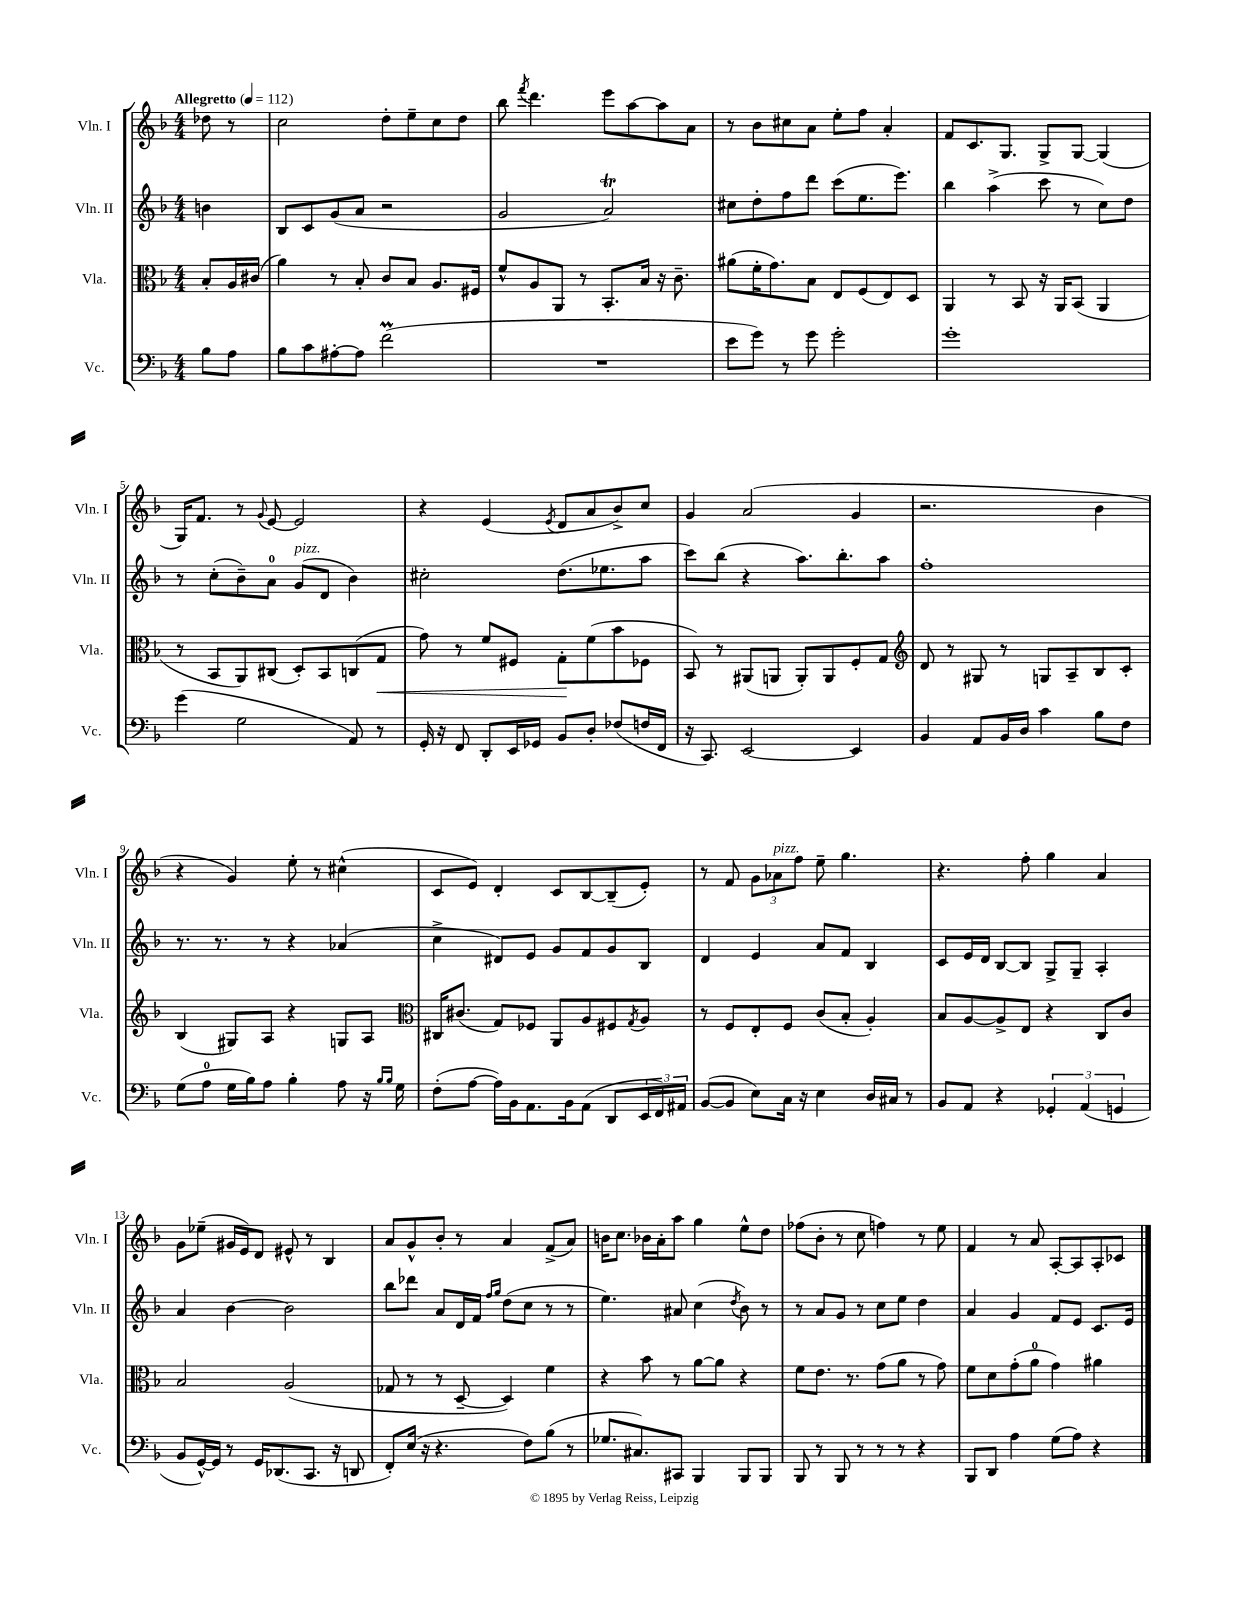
<<
\new StaffGroup <<
\new Staff = "s0" \with { instrumentName = "Vln. I" shortInstrumentName = "Vln. I" } {
    \clef treble \key f \major \numericTimeSignature \time 4/4 \partial 4 \tempo "Allegretto" 4 = 112
    des''8 r8 |
    c''2 d''8-. e''8-- c''8 d''8 |
    bes''8 \acciaccatura { f'''8 } d'''4. e'''8 a''8~ a''8 a'8 |
    r8 bes'8 cis''8 a'8 e''8-. f''8 a'4-. |
    f'8 c'8. g8. g8-> g8~ g4( |
    g16) f'8. r8 \appoggiatura { g'8 } e'8~ e'2 |
    r4 e'4( \acciaccatura { e'8 } d'8 a'8 bes'8->) c''8 |
    g'4 a'2( g'4 |
    r2. bes'4 |
    r4 g'4) e''8-. r8 cis''4-^( |
    c'8 e'8) d'4-. c'8 bes8~ bes8--( e'8-.) |
    r8 f'8 \tuplet 3/2 { g'8 aes'8^\markup { \italic "pizz." } f''8 } e''8-- g''4. |
    r4. f''8-. g''4 a'4 |
    g'8 ees''8--( gis'16 e'16) d'8 eis'8-^ r8 bes4 |
    a'8 g'8-^ bes'8-. r8 a'4 f'8->( a'8) |
    b'16 c''8. bes'16 a'16-. a''8 g''4 e''8-^ d''8 |
    fes''8( bes'8-. r8 c''8 f''4) r8 e''8 |
    f'4 r8 a'8 a8~-. a8 a8-. ces'8 \bar "|." |
}
\new Staff = "s1" \with { instrumentName = "Vln. II" shortInstrumentName = "Vln. II" } {
    \clef treble \key f \major \numericTimeSignature \time 4/4 \partial 4
    b'4 |
    bes8 c'8 g'8( a'8 r2 |
    g'2 a'2\trill) |
    cis''8 d''8-. f''8 d'''8 c'''8( e''8. e'''8.) |
    bes''4 a''4->( c'''8 r8 c''8) d''8 |
    r8 c''8-.( bes'8--) a'8-0 g'8^\markup { \italic "pizz." }( d'8 bes'4) |
    cis''2-. d''8.( ees''8. a''8 |
    c'''8) bes''8( r4 a''8.) bes''8.-. a''8 |
    f''1-. |
    r8. r8. r8 r4 aes'4( |
    c''4-> dis'8) e'8 g'8 f'8 g'8 bes8 |
    d'4 e'4 a'8 f'8 bes4 |
    c'8 e'16 d'16 bes8~ bes8 g8-> g8-- a4-. |
    a'4 bes'4~ bes'2 |
    bes''8 des'''8 a'8 d'16 f'16 \grace { f''16 g''16 } d''8( c''8 r8 r8 |
    e''4.) ais'8 c''4( \acciaccatura { d''8 } bes'8) r8 |
    r8 a'8 g'8 r8 c''8 e''8 d''4 |
    a'4 g'4 f'8 e'8 c'8. e'16 \bar "|." |
}
\new Staff = "s2" \with { instrumentName = "Vla." shortInstrumentName = "Vla." } {
    \clef alto \key f \major \numericTimeSignature \time 4/4 \partial 4
    bes8-. a16 cis'16( |
    a'4) r8 bes8-. c'8 bes8 a8. fis16 |
    f'8-^ a8 a,8 r8 bes,8.-. bes16 r16 c'8.-- |
    ais'8( f'16-. g'8.) bes8 e8 f8( e8) d8 |
    a,4 r8 bes,8 r16 a,16 bes,8( a,4 |
    r8 bes,8 a,8) cis8( d8-.) bes,8 c8( g8\< |
    g'8) r8 f'8 fis8 g8-.\! f'8( bes'8 fes8 |
    bes,8) r8 ais,8( a,8 a,8-.) a,8 f8-. g8 |
    \clef treble d'8 r8 gis8 r8 g8 a8-- bes8 c'8-. |
    bes4( gis8) a8 r4 g8 a8 |
    \clef alto cis16 cis'8.( g8) fes8 a,8 a8 fis8 \acciaccatura { g8 } a8 |
    r8 f8 e8-. f8 c'8( bes8-. a4-.) |
    bes8 a8~ a8-> e8 r4 c8 c'8 |
    bes2 a2( |
    ges8 r8 r8 d8~-- d4) f'4 |
    r4 bes'8 r8 a'8~ a'8 r4 |
    f'8 e'8. r8. g'8( a'8 r8 g'8) |
    f'8 d'8 g'8-.( a'8-0 g'4) ais'4 \bar "|." |
}
\new Staff = "s3" \with { instrumentName = "Vc." shortInstrumentName = "Vc." } {
    \clef bass \key f \major \numericTimeSignature \time 4/4 \partial 4
    bes8 a8 |
    bes8 c'8 ais8~-. ais8 f'2\prall( |
    R1 |
    e'8 g'8) r8 g'8 g'2-. |
    g'1-. |
    g'4( g2 a,8) r8 |
    g,16-. r16 f,8 d,8-. e,16 ges,16 bes,8 d8-. fes8( f16 f,16 |
    r16 c,8.) e,2~ e,4 |
    bes,4 a,8 bes,16 d16 c'4 bes8 f8 |
    g8( a8-0 g16 bes16) a8 bes4-. a8 r16 \grace { bes16 bes16 } g16 |
    f8-.( a8~ a16) bes,16 a,8. bes,16 a,8( d,8 \tuplet 3/2 { e,16 f,16) ais,16 } |
    bes,8~( bes,8 e8) c16 r16 e4 d16 cis16 r8 |
    bes,8 a,8 r4 \tuplet 3/2 { ges,4-. a,4( g,4 } |
    bes,8 g,16~-^) g,16 r8 g,16 des,8.( c,8. r16 d,8 |
    f,8-.) e16( r16 r4. f8) bes8( r8 |
    ges8. cis8.) cis,8 bes,,4 bes,,8 bes,,8 |
    bes,,8 r8 bes,,8 r8 r8 r8 r4 |
    bes,,8 d,8 a4 g8( a8) r4 \bar "|." |
}
>>
>>
